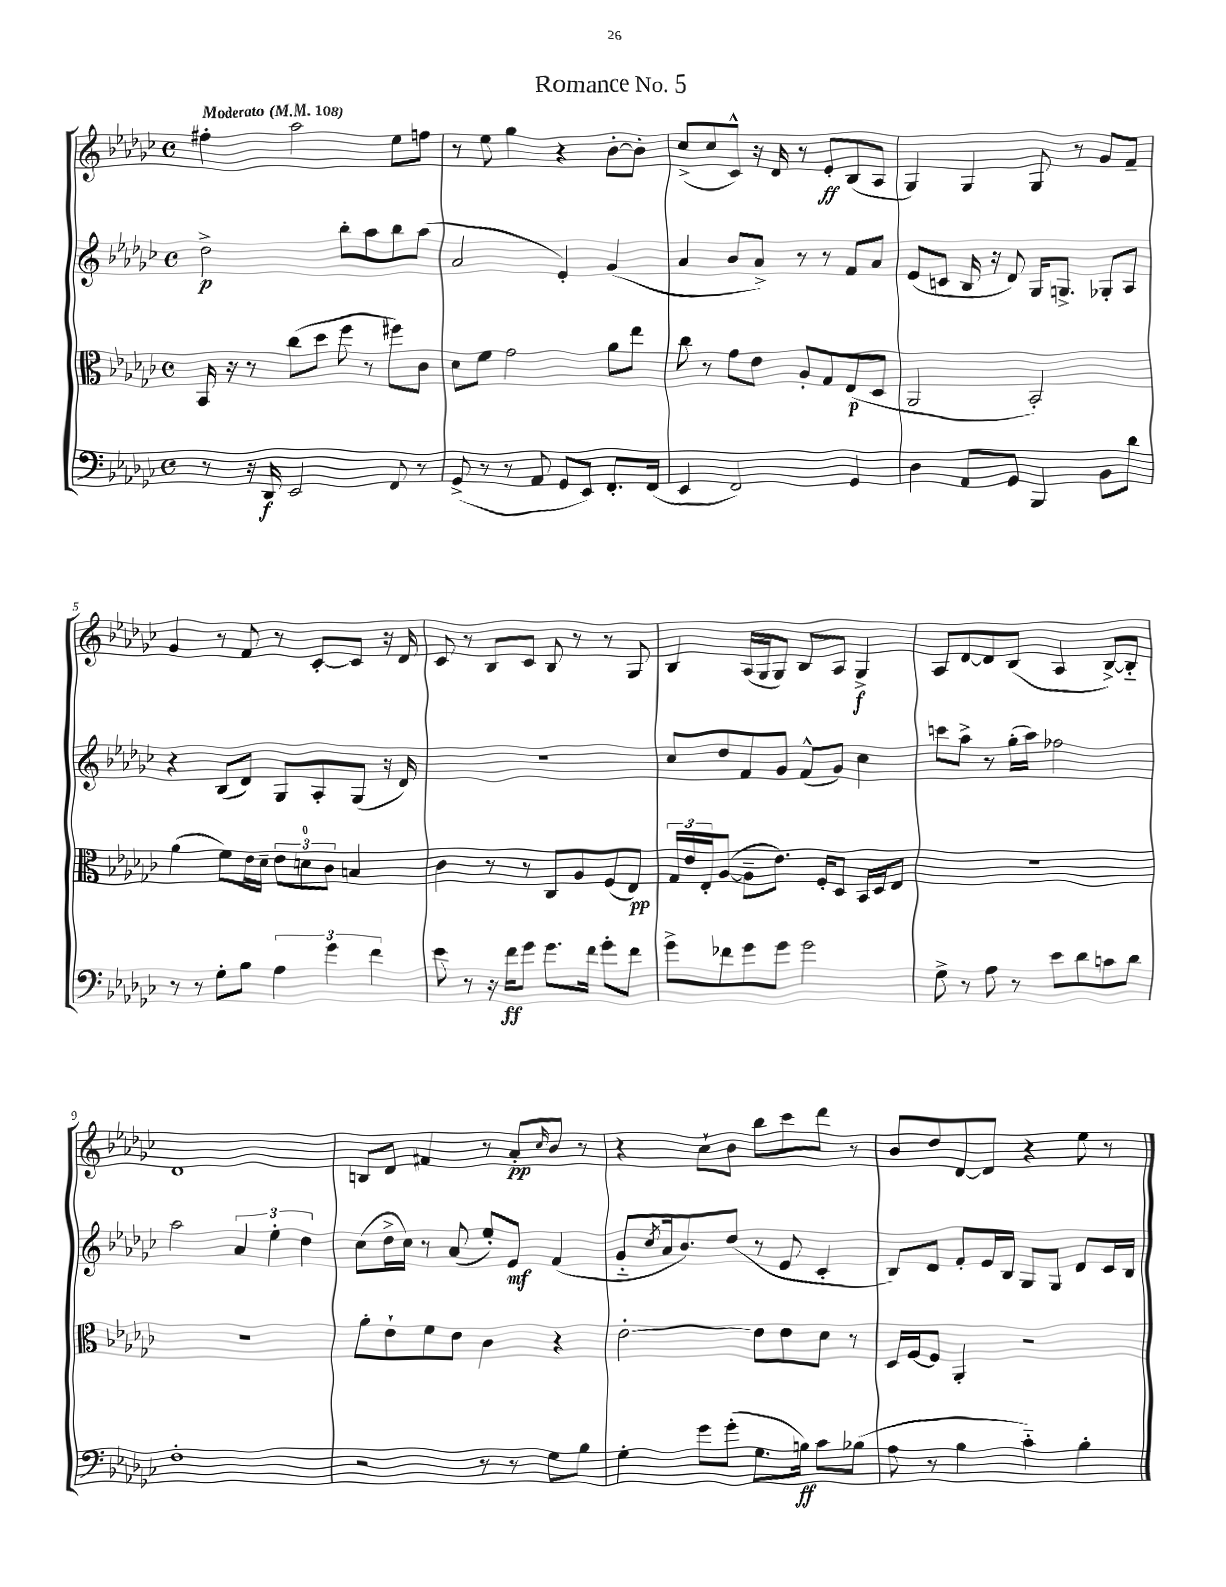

**kern	**dynam	**kern	**dynam	**kern	**dynam	**kern	**dynam
*part4	*part4	*part3	*part3	*part2	*part2	*part1	*part1
*staff4	*staff4	*staff3	*staff3	*staff2	*staff2	*staff1	*staff1
*clefF4	*	*clefC3	*	*clefG2	*	*clefG2	*
*k[b-e-a-d-g-c-]	*	*k[b-e-a-d-g-c-]	*	*k[b-e-a-d-g-c-]	*	*k[b-e-a-d-g-c-]	*
*M4/4	*	*M4/4	*	*M4/4	*	*M4/4	*
*met(c)	*	*met(c)	*	*met(c)	*	*met(c)	*
*MM108	*	*MM108	*	*MM108	*	*MM108	*
=1	=1	=1	=1	=1	=1	=1	=1
!	!	!	!	!	!	!LO:TX:a:B:t=Moderato	!
8r	.	16BB-/	.	2dd-^\	p	4ff#X'\	.
.	.	16r	.	.	.	.	.
16r	.	8r	.	.	.	.	.
16DD-/	f	.	.	.	.	.	.
2EE-/	.	(8cc-\L	.	.	.	2aa-\	.
.	.	8dd-\J	.	.	.	.	.
.	.	8ff\	.	8bb-'\L	.	.	.
.	.	8r	.	8aa-\	.	.	.
8FF/	.	8ff#X\L)	.	8bb-\	.	8ee-\L	.
8r	.	8c-\J	.	(8aa-\J	.	8ffn\J	.
=2	=2	=2	=2	=2	=2	=2	=2
(8GG-^/	.	8d-\L	.	2a-/	.	8r	.
8r	.	8f\J	.	.	.	8ee-\	.
8r	.	2g-\	.	.	.	4gg-\	.
8AA-/	.	.	.	.	.	.	.
8GG-/L	.	.	.	4e-'/)	.	4r	.
8EE-/J)	.	.	.	.	.	.	.
8.FF'/L	.	8a-\L	.	(4g-/	.	[8b-'\L	.
.	.	8ee-\J	.	.	.	8b-'\J]	.
(16FF/Jk	.	.	.	.	.	.	.
=3	=3	=3	=3	=3	=3	=3	=3
4EE-/	.	8cc-\	.	4a-/	.	(8cc-^/L	.
.	.	8r	.	.	.	8cc-/	.
2FF/)	.	8g-\L	.	8b-/L	.	8c-^^/J)	.
.	.	8e-\J	.	8a-^/J)	.	16r	.
.	.	.	.	.	.	16d-/	.
.	.	8A-'/L	.	8r	.	8r	.
.	.	8G-/	.	8r	.	8e-'/L	ff
4GG-/	.	(8E-/	p	8f/L	.	(8B-/	.
.	.	8D-/J	.	8a-/J	.	8A-/J	.
=4	=4	=4	=4	=4	=4	=4	=4
4D-\	.	2AA-/	.	(8e-/L	.	4G-/)	.
.	.	.	.	8cn/J	.	.	.
8AA-/L	.	.	.	16B-/	.	4G-/	.
.	.	.	.	16r	.	.	.
8GG-/J	.	.	.	8d-/)	.	.	.
4BBB-/	.	2BB-'/)	.	16G-/KL	.	8G-/	.
.	.	.	.	8.Gn^/J	.	.	.
.	.	.	.	.	.	8r	.
8BB-\L	.	.	.	8G-X'/L	.	8g-/L	.
8d-\J	.	.	.	8A-/J	.	8f~/J	.
!!LO:LB:g=z
=5	=5	=5	=5	=5	=5	=5	=5
8r	.	(4a-\	.	4r	.	4g-/	.
8r	.	.	.	.	.	.	.
8G-'\L	.	8f\L)	.	(8B-/L	.	8r	.
8B-\J	.	16e-\L	.	8d-/J)	.	8f/	.
.	.	16d-~\JJ	.	.	.	.	.
6A-\	.	12e-\L	.	8G-/L	.	8r	.
.	.	12dn\	.	.	.	.	.
.	.	.	.	8A-'/	.	[8c-'/L	.
6g-\	.	12c-\J	.	.	.	.	.
.	.	4Bn/	.	(8G-/J	.	8c-/J]	.
6f\	.	.	.	.	.	.	.
.	.	.	.	16r	.	16r	.
.	.	.	.	16d-/)	.	16d-/	.
=6	=6	=6	=6	=6	=6	=6	=6
8e-\	.	4c-\	.	1r	.	8c-/	.
8r	.	.	.	.	.	8r	.
16r	.	8r	.	.	.	8B-/L	.
16f\KL	ff	.	.	.	.	.	.
8g-\J	.	8r	.	.	.	8c-/J	.
8.g-\L	.	8C-/L	.	.	.	8B-/	.
.	.	8A-/	.	.	.	8r	.
16f\Jk	.	.	.	.	.	.	.
8g-'\L	.	(8F/	.	.	.	8r	.
8f\J	.	8E-/J)	pp	.	.	8G-/	.
=7	=7	=7	=7	=7	=7	=7	=7
8g-^\L	.	24G-/LL	.	8cc-/L	.	4B-/	.
.	.	24e-/	.	.	.	.	.
.	.	24E-'/J	.	.	.	.	.
8f-X\	.	([8A-/J	.	8dd-/	.	.	.
8g-\	.	8A-~\L]	.	8f/	.	(16A-/LL	.
.	.	.	.	.	.	16G-/J	.
8g-\J	.	8.e-\J)	.	8g-/J	.	8G-/J)	.
2g-\	.	.	.	(8f^^/L	.	8B-/L	.
.	.	16F'/KL	.	.	.	.	.
.	.	8D-/J	.	8g-/J)	.	8A-/J	.
.	.	16BB-/LL	.	4cc-\	.	4G-^/	f
.	.	16D-/J	.	.	.	.	.
.	.	8E-/J	.	.	.	.	.
=8	=8	=8	=8	=8	=8	=8	=8
8G-^\	.	1r	.	8cccn\L	.	8A-/L	.
8r	.	.	.	8aa-^\J	.	[8d-/	.
8A-\	.	.	.	8r	.	8d-/]	.
8r	.	.	.	(16gg-'\LL	.	(8B-/J	.
.	.	.	.	16aa-\JJ)	.	.	.
8e-\L	.	.	.	2ff-X\	.	4A-/	.
8d-\	.	.	.	.	.	.	.
8cn\	.	.	.	.	.	[8B-^/L)	.
8d-\J	.	.	.	.	.	8B-/J]	.
!!LO:LB:g=z
=9	=9	=9	=9	=9	=9	=9	=9
1F'	.	1r	.	2aa-\	.	1d-	.
.	.	.	.	6a-/	.	.	.
.	.	.	.	6ee-'\	.	.	.
.	.	.	.	6dd-\	.	.	.
=10	=10	=10	=10	=10	=10	=10	=10
2r	.	8a-'\L	.	(8cc-\L	.	8Bn/L	.
.	.	8e-`\	.	16dd-^\L	.	8d-/J	.
.	.	.	.	16cc-\JJ)	.	.	.
.	.	8f\	.	8r	.	4f#X/	.
.	.	8e-\J	.	(8a-/	.	.	.
8r	.	4c-\	.	8ee-'/L)	.	8r	.
8r	.	.	.	8e-/J	mf	8a-'/L	pp
.	.	.	.	.	.	16qqcc-/	.
8G-\L	.	4r	.	(4f/	.	8b-/J	.
8B-\J	.	.	.	.	.	8r	.
=11	=11	=11	=11	=11	=11	=11	=11
4G-'\	.	[2e-'\	.	8g-/L	.	4r	.
.	.	.	.	8qcc-/	.	.	.
.	.	.	.	16a-/k	.	.	.
.	.	.	.	8.b-/)	.	.	.
8g-\L	.	.	.	.	.	8cc-`\L	.
(8g-'\J	.	.	.	(8dd-/J	.	8b-\J	.
8.G-\L	.	8e-\L]	.	8r	.	8bb-\L	.
.	.	8e-\	.	8e-/	.	8ccc-\	.
16Bn\Jk)	ff	.	.	.	.	.	.
8c-\L	.	8d-\J	.	4c-'/	.	8ddd-\J	.
(8B-X\J	.	8r	.	.	.	8r	.
=12	=12	=12	=12	=12	=12	=12	=12
8A-\	.	16D-/LL	.	8B-/L)	.	8b-/L	.
.	.	[16F/J	.	.	.	.	.
8r	.	8F/J]	.	8d-/J	.	8dd-/	.
4B-\	.	4AA-'/	.	8f'/L	.	[8d-/	.
.	.	.	.	16e-/L	.	8d-/J]	.
.	.	.	.	16B-/JJ	.	.	.
4c-\)	.	2r	.	8G-/L	.	4r	.
.	.	.	.	8G-/J	.	.	.
4B-'\	.	.	.	8d-/L	.	8ee-\	.
.	.	.	.	16c-/L	.	8r	.
.	.	.	.	16B-/JJ	.	.	.
==	==	==	==	==	==	==	==
*-	*-	*-	*-	*-	*-	*-	*-
